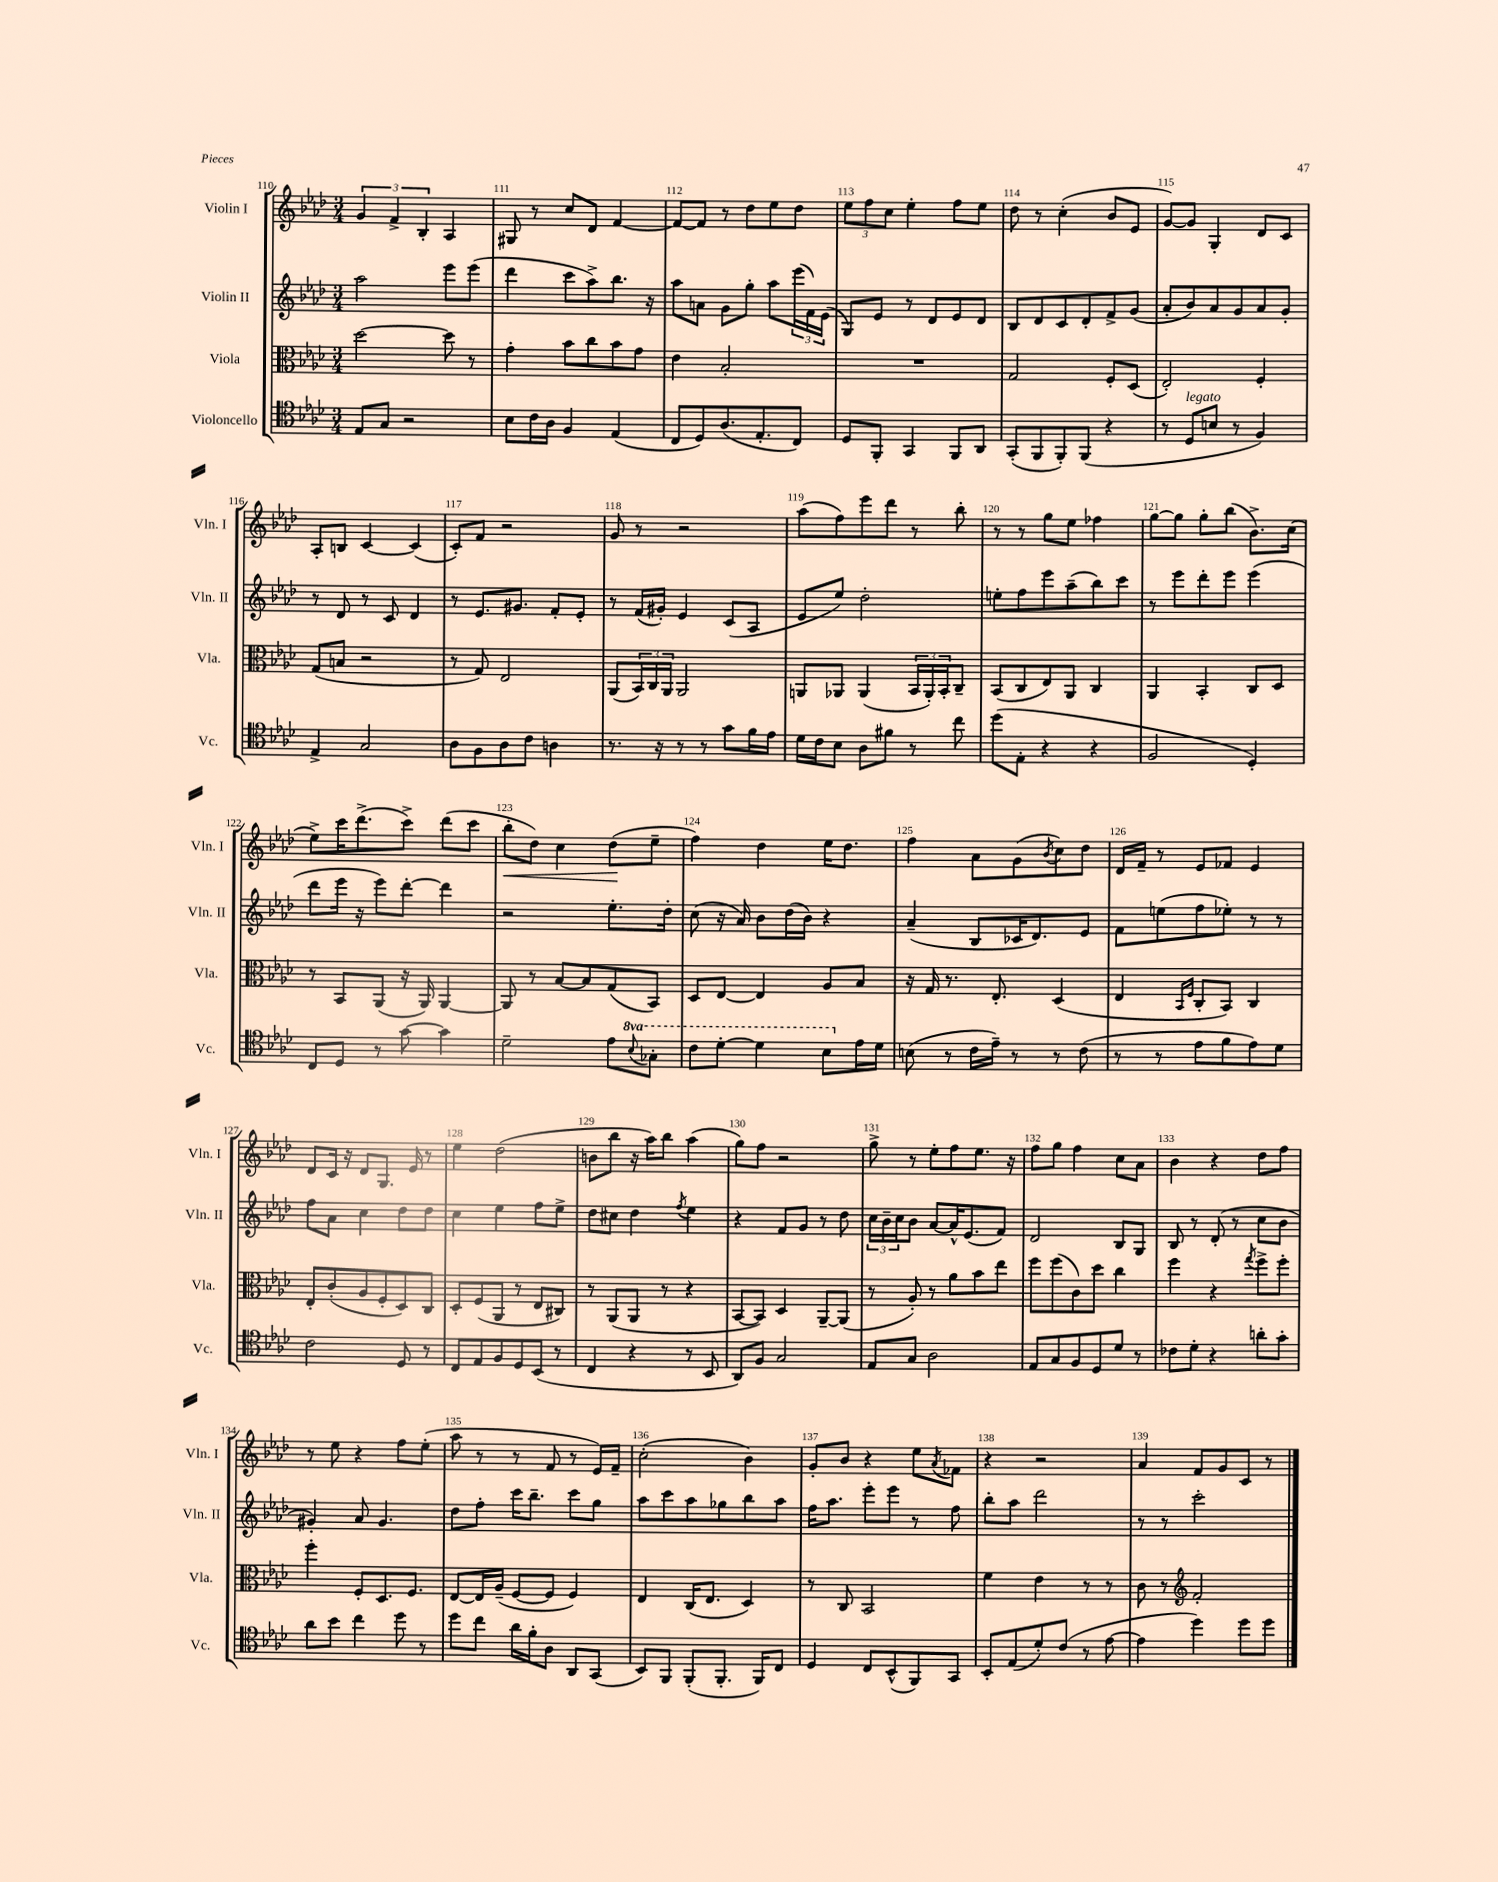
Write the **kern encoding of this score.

**kern	**kern	**kern	**kern
*staff4	*staff3	*staff2	*staff1
*clefC4	*clefC3	*clefG2	*clefG2
*k[b-e-a-d-]	*k[b-e-a-d-]	*k[b-e-a-d-]	*k[b-e-a-d-]
*M3/4	*M3/4	*M3/4	*M3/4
8E-	[2dd-	2aa-	6g
8G	.	.	.
.	.	.	6f^
2r	.	.	.
.	.	.	6B-'
.	8dd-]	8eee-	4A-
.	8r	(8eee-	.
=	=	=	=
8B-	4g'	4ddd-	8G#
16c	.	.	8r
16A-	.	.	.
4F	8b-	8ccc	8cc
.	8cc	8aa-^)	8d-
(4E-	8b-	8.bb-	[4f
.	8g	.	.
.	.	16r	.
=	=	=	=
8C	4e-	8aa-	8f_
8D-)	.	8a	8f]
(8.A-	2B-'	8g	8r
.	.	8gg'	8dd-
8.E-'	.	.	.
.	.	8aa-	8ee-
8C)	.	(24eee-	8dd-
.	.	24f)	.
.	.	(24e-	.
=	=	=	=
8D-	2.r	8G)	12ee-
.	.	.	12ff
8FF'	.	8e-	.
.	.	.	12cc
4GG	.	8r	4ee-'
.	.	8d-	.
8FF	.	8e-	8ff
8AA-	.	8d-	8ee-
=	=	=	=
(8GG'	2G	8B-	8dd-
8FF	.	8d-	8r
8FF')	.	8c	(4cc'
(8FF	.	8d-'	.
4r	8F'	8f^	8b-
.	(8D-	(8g	8e-
=	=	=	=
8r	2E-')	8a-'	[8g)
8D-	.	8b-)	8g]
8B	.	8a-	4G'
8r	.	8g	.
4F)	4F'	8a-	8d-
.	.	8g'	8c
=	=	=	=
4E-^	(8G	8r	8A-'
.	8B	8d-	8B
2G	2r	8r	[4c
.	.	8c	.
.	.	4d-	(4c]
=	=	=	=
8A-	8r	8r	8c')
8F	8G)	8.e-	8f
8A-	2E-	.	2r
.	.	8.g#	.
8c	.	.	.
4A	.	8f'	.
.	.	8e-'	.
=	=	=	=
8.r	(8AA-	8r	8g
.	24BB-)	(16f	8r
.	24C	.	.
16r	.	16g#')	.
.	24AA-	.	.
8r	2AA-	4e-	2r
8r	.	.	.
8g	.	(8c	.
16f	.	8A-	.
16e-	.	.	.
=	=	=	=
16d-	8AA	8e-	(8aa-
16c	.	.	.
8B-	8AA-	8ee-)	8ff)
8A-	(4AA-	2dd-'	8eee-
8f#	.	.	8ddd-
8r	24BB-	.	8r
.	24AA-')	.	.
.	24BB-'	.	.
8cc	8C~	.	8bb-'
=	=	=	=
(8dd-	(8BB-	8ee'	8r
8E-'	8C	8ff	8r
4r	8E-)	8eee-	8gg
.	8AA-	(8aa-~	8ee-
4r	4C	8bb-)	4ff-
.	.	8ccc	.
=	=	=	=
2F	4AA-	8r	[8gg
.	.	8eee-	8gg]
.	4BB-'	8ddd-'	8gg'
.	.	8eee-	(8bb-
4D-')	8C	(4eee-	8.b-^)
.	8D-	.	.
.	.	.	(16cc
=	=	=	=
8C	8r	8ddd-	8ee-^)
8D-	8BB-	16eee-	16ccc
.	.	16r	(8.ddd-^
8r	(8AA-	8eee-)	.
[8g	16r	[8ddd-'	8ccc^)
.	16AA-)	.	.
4g]	[4AA-	4ddd-]	(8ddd-
.	.	.	8ccc
=	=	=	=
2d-~	8AA-]	2r	8bb-'
.	8r	.	8dd-)
.	[8B-	.	4cc
.	8B-]	.	.
8e-	(8G	8.ee-'	(8dd-
8qqb-	.	.	.
8g-'	8BB-)	.	8ee-~
.	.	16dd-'	.
=	=	=	=
8cc	8D-	(8cc	4ff)
[8dd-'	[8E-	16r	.
.	.	16a-)	.
4dd-]	4E-]	8b-	4dd-
.	.	(16dd-	.
.	.	16b-)	.
8b-	8A-	4r	16ee-
.	.	.	8.dd-
16e-	8B-	.	.
16d-	.	.	.
=	=	=	=
(8B	16r	(4a-~	4ff
.	16G	.	.
8r	8.r	.	.
16c	.	8B-	8a-
16e-~)	8.E-'	.	.
8r	.	16c-	(8g
.	.	8.d-)	.
.	.	.	8qb-
8r	(4D-	.	8cc)
(8c	.	8e-	8dd-
=	=	=	=
8r	4E-	8f	16d-
.	.	.	16f~
8r	.	(8ee	8r
.	16qqBB-	.	.
.	16qqF	.	.
8e-	8C'	8ff	8e-
8f	8BB-)	8ee-')	8f-
8e-)	4C	8r	4e-
8d-	.	8r	.
=	=	=	=
2c	8E-'	8ff	8d-
.	(8c'	8a-	16c
.	.	.	16r
.	8A-	4cc	8d-
.	8F'	.	8.G
8D-	8D-)	8dd-	.
.	.	.	16e-
8r	8C	8dd-	8r
=	=	=	=
8C	8D-'	4cc	4ee-
8E-	(8F	.	.
8F	8AA-	4ee-	(2dd-
8D-	8r	.	.
(8BB-	8E-	8ff	.
8r	8C#)	8ee-^	.
=	=	=	=
4C	8r	8dd-	8b
.	(8AA-	8cc#	8bb-
4r	8AA-	4dd-	16r
.	.	.	16aa-)
.	8r	.	8bb-
.	.	8qff	.
8r	4r	4ee-	(4aa-
8BB-	.	.	.
=	=	=	=
8AA-)	[8BB-	4r	8gg)
8F	8BB-])	.	8ff
2G	4D-	8f	2r
.	.	8g	.
.	[8AA-~	8r	.
.	(8AA-]	8dd-	.
=	=	=	=
8E-	8r	24cc	8gg^
.	.	24b-~	.
.	.	24cc	.
8G	8A-')	8b-	8r
2A-	8r	[8a-	8ee-'
.	8a-	16a-^^]	8ff
.	.	(8.e-	.
.	8b-	.	8.ee-
.	8ee-	8f)	.
.	.	.	16r
=	=	=	=
8E-	8ff	2d-	8ff
8G	(8ff	.	8gg
8F	8c)	.	4ff
8D-	8dd-	.	.
8d-	4cc	8B-	8cc
8r	.	8G	8a-
=	=	=	=
8c-	4ff	8B-	4b-
8d-'	.	8r	.
4r	4r	(8d-'	4r
.	.	8r	.
.	8qgg	.	.
8a'	8ff^	8cc	8dd-
8g'	8ff'	8b-	8ff
=	=	=	=
8a-	4ff'	4g#')	8r
8b-	.	.	8ee-
4cc	8F'	8a-	4r
.	8.D-	4.g#	.
8dd-	.	.	8ff
.	8.F	.	.
8r	.	.	(8ee-'
=	=	=	=
8dd-	[8E-	8dd-	8aa-
8cc	16E-]	8ff'	8r
.	(16A-~	.	.
16a-	[8F	16ccc	8r
16f'	.	8.bb-~	.
8A-	8F]	.	8f
8AA-	4F)	8ccc	8r
(8GG	.	8gg	16e-)
.	.	.	16f~
=	=	=	=
8BB-)	4E-	8aa-	(2cc'
8FF	.	8ccc	.
(8FF'	(16C	8aa-	.
.	8.E-	.	.
8.FF'	.	8gg-	.
.	4D-)	8bb-	4b-)
16FF)	.	.	.
8C	.	8aa-	.
=	=	=	=
4D-	8r	16ff	8g'
.	.	8.aa-	.
.	8C	.	8b-
8C	2BB-	8eee-'	4r
(8BB-^^	.	8eee-	.
8FF)	.	8r	8ee-
.	.	.	8qa-
8GG	.	8ff	8f-
=	=	=	=
8BB-'	4f	8bb-'	4r
(8E-	.	8aa-	.
8d-')	4e-	2ddd-	2r
(8c	.	.	.
8r	8r	.	.
[8e-	8r	.	.
=	=	=	=
4e-]	8c	8r	4a-
.	8r	8r	.
*	*clefG2	*	*
4dd-)	2f'	2ccc'	8f
.	.	.	8g
8dd-	.	.	8c
8dd-	.	.	8r
==	==	==	==
*-	*-	*-	*-
